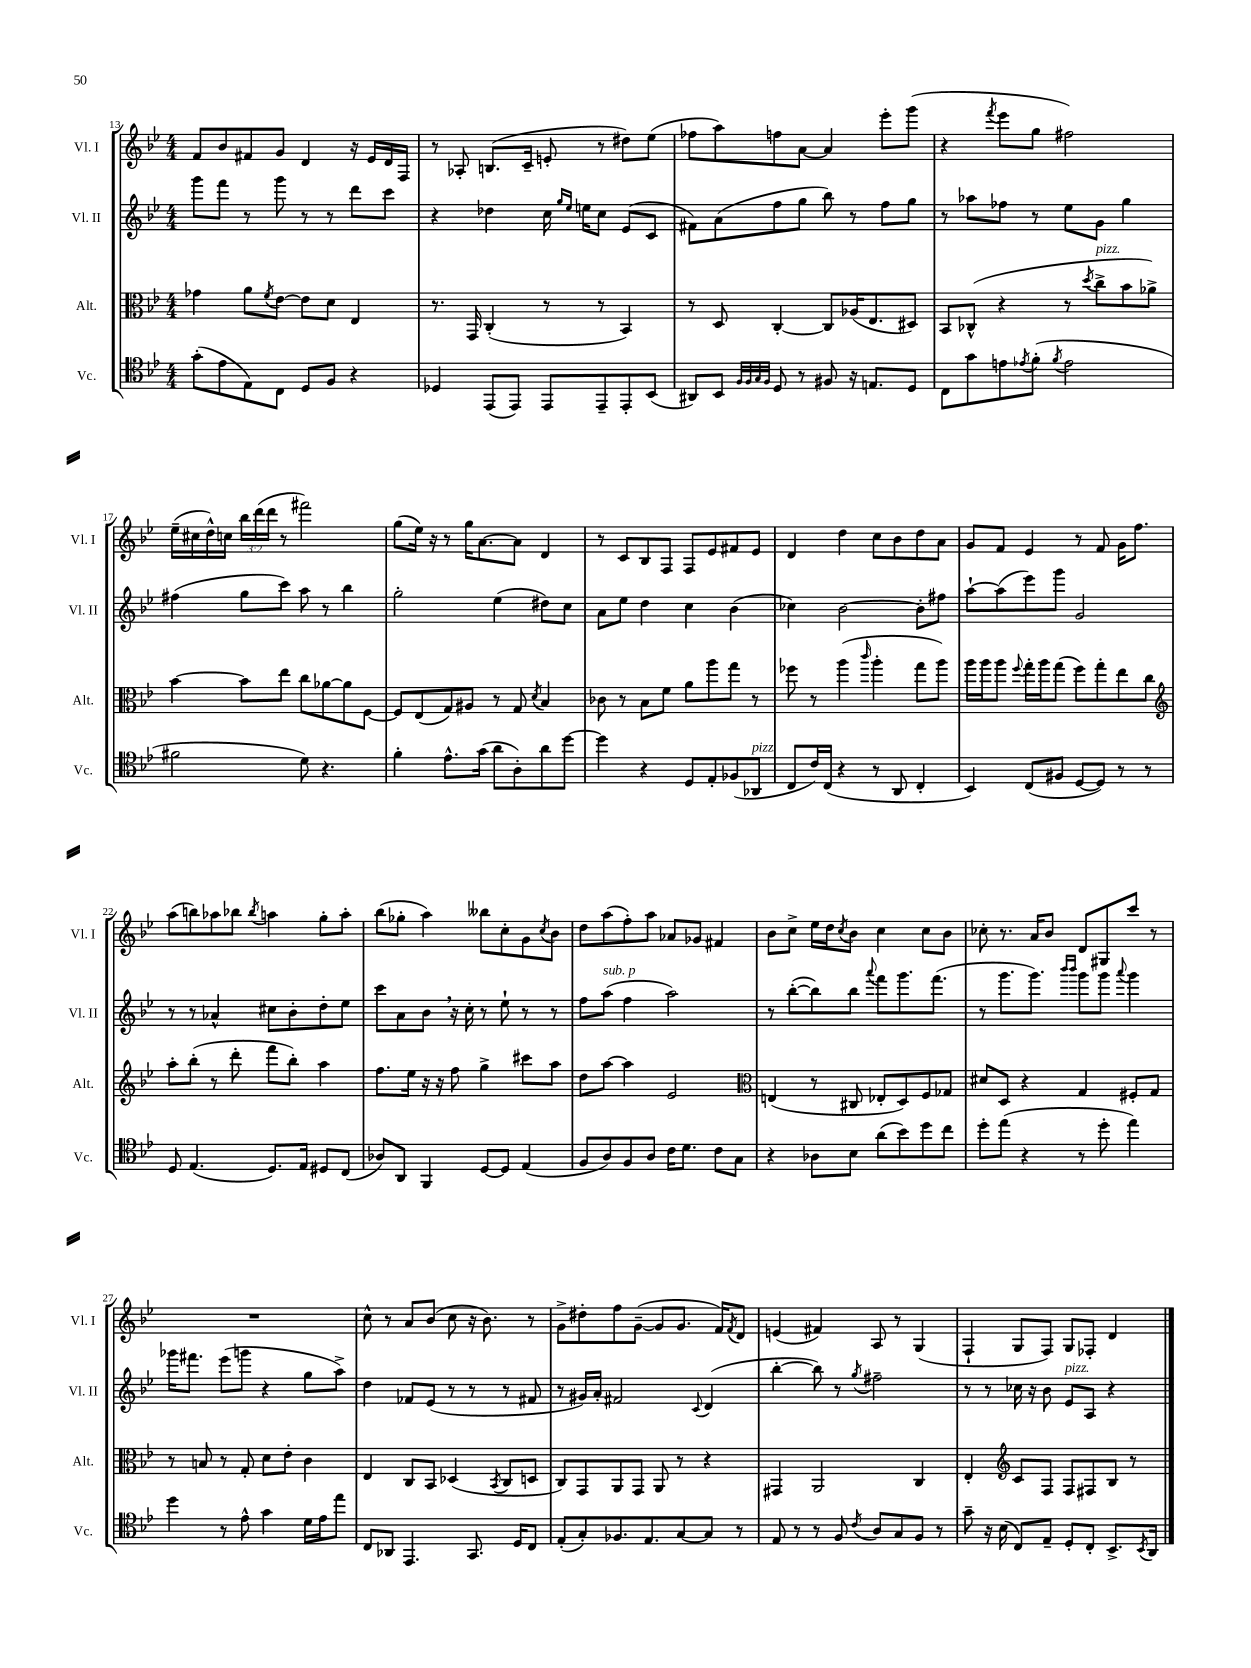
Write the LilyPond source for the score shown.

<<
\new StaffGroup <<
\new Staff = "s0" \with { instrumentName = "Vl. I" shortInstrumentName = "Vl. I" } {
    \clef treble \key bes \major \numericTimeSignature \time 4/4 \override Staff.TupletNumber.text = #tuplet-number::calc-fraction-text
    f'8 bes'8 fis'8 g'8 d'4 r16 ees'16 d'16 f16 |
    r8 aes8-. b8.( c'16-- e'8-. r8 dis''8) ees''8( |
    fes''8 a''8) f''8 a'8~ a'4 ees'''8-. g'''8( |
    r4 \acciaccatura { f'''8 } ees'''8 g''8 fis''2) |
    ees''16--( cis''16 d''16-^) c''16 \tuplet 3/2 { bes''16 d'''16( d'''16 } r8 fis'''2) |
    g''8( ees''16) r16 r8 g''16 a'8.~ a'8 d'4 |
    r8 c'8 bes8 f8 f8 ees'8 fis'8 ees'8 |
    d'4 d''4 c''8 bes'8 d''8 a'8 |
    g'8 f'8 ees'4 r8 f'8 g'16 f''8. |
    a''8( b''8) aes''8 bes''8 \acciaccatura { bes''8 } a''4 g''8-. a''8-. |
    bes''8( ges''8-. a''4) beses''8 c''8-. g'8 \acciaccatura { c''8 } bes'8 |
    d''8 a''8( f''8-.) a''8 aes'8 ges'8 fis'4 |
    bes'8 c''8-> ees''16 d''16 \acciaccatura { c''8 } bes'8 c''4 c''8 bes'8 |
    ces''8-. r8. a'16 bes'8 d'8 gis8 c'''8 r8 |
    R1 |
    c''8-^ r8 a'8 bes'8( c''8 r16 bes'8.) r8 |
    g'8-> dis''8-. f''8 g'8~--( g'8 g'8. f'16) \acciaccatura { f'8 } d'8 |
    e'4( fis'4) a8 r8 g4( |
    f4-! g8 f8) g8 fes8-. d'4 \bar "|." |
}
\new Staff = "s1" \with { instrumentName = "Vl. II" shortInstrumentName = "Vl. II" } {
    \clef treble \key bes \major \numericTimeSignature \time 4/4
    g'''8 f'''8 r8 g'''8 r8 r8 d'''8 c'''8 |
    r4 des''4 c''16 \grace { g''16 ees''16 } e''16 c''8 ees'8( c'8 |
    fis'8) a'8( f''8 g''8 bes''8) r8 f''8 g''8 |
    r8 aes''8 fes''8 r8 ees''8 g'8 g''4 |
    fis''4( g''8 c'''8) a''8 r8 bes''4 |
    g''2-. ees''4( dis''8) c''8 |
    a'8 ees''8 d''4 c''4 bes'4( |
    ces''4) bes'2~ bes'8-. fis''8 |
    a''8~-! a''8( ees'''8) g'''8 g'2 |
    r8 r8 aes'4-^ cis''8 bes'8-. d''8-. ees''8 |
    c'''8 a'8 bes'8 \breathe r16 c''16-. r8 ees''8-! r8 r8 |
    f''8 a''8^\markup { \italic "sub. p" }( f''4 a''2) |
    r8 bes''8~-.( bes''8) bes''8 \appoggiatura { a'''8 } f'''8 g'''8. f'''8.( |
    r8 g'''8. g'''8.) \grace { bes'''16 bes'''16 } g'''8 g'''8 \appoggiatura { a'''8 } g'''4 |
    ges'''16 fis'''8. ees'''8( g'''8 r4 g''8 a''8->) |
    d''4 fes'8 ees'8( r8 r8 r8 fis'8 |
    r8 gis'16) a'16-. fis'2 \appoggiatura { c'8 } d'4( |
    bes''4~-. bes''8) r8 \acciaccatura { g''8 } fis''2-- |
    r8 r8 ces''16 r16 bes'8 ees'8^\markup { \italic "pizz." } a8 r4 \bar "|." |
}
\new Staff = "s2" \with { instrumentName = "Alt." shortInstrumentName = "Alt." } {
    \clef alto \key bes \major \numericTimeSignature \time 4/4
    ges'4 a'8 \acciaccatura { f'8 } ees'8~ ees'8 d'8 ees4 |
    r8. g,16 c4-.( r8 r8 bes,4) |
    r8 d8 c4~-. c8 aes16( ees8. dis8) |
    bes,8 ces8-^( r4 r8 \acciaccatura { d''8 } c''8->^\markup { \italic "pizz." } bes'8 aes'8->) |
    bes'4~ bes'8 ees''8 c''8 aes'8~ aes'8 f8~ |
    f8 ees8( g8) ais8 r8 g8 \acciaccatura { d'8 } bes4 |
    ces'8 r8 bes8 f'8 a'8 a''8 g''8 r8 |
    fes''8 r8 a''4( \grace { c'''16 } a''4-. g''8 a''8) |
    a''16 a''16 a''8 \appoggiatura { f''8 } g''16-. a''16 g''8( f''8) g''8-. ees''8 c''8 |
    \clef treble a''8-. bes''8-.( r8 d'''8-. f'''8 bes''8-.) a''4 |
    f''8. ees''16 r16 r16 f''8 g''4-> cis'''8 a''8 |
    d''8 a''8~ a''4 ees'2 |
    \clef alto e4( r8 cis8 ees8-. d8) f8 ges8 |
    dis'8 d8 r4 g4 fis8-. g8 |
    r8 b8 r8 g8-. d'8 ees'8-. c'4 |
    ees4 c8 bes,8 des4( \acciaccatura { bes,8 } c8 d8 |
    c8) g,8 a,8 g,8 a,8 r8 r4 |
    gis,4 a,2 c4 |
    ees4-. \clef treble c'8 f8 f8 fis8 bes8 r8 \bar "|." |
}
\new Staff = "s3" \with { instrumentName = "Vc." shortInstrumentName = "Vc." } {
    \clef tenor \key bes \major \numericTimeSignature \time 4/4
    g'8-.( ees'8 ees8) c8 d8 f8 r4 |
    des4 ees,8( ees,8) ees,8 ees,8-- ees,8-. bes,8( |
    ais,8) bes,8 \grace { f32 f32 g32 f32 } d8 r8 fis8 r16 e8. d8 |
    c8 g'8 e'8 \acciaccatura { ees'8 } f'8-.( \acciaccatura { f'8 } ees'2 |
    fis'2 d'8) r4. |
    f'4-. ees'8.-^ g'16( a'8 a8-.) a'8 d''8~ |
    d''4 r4 d8 ees8-. fes8( aes,8^\markup { \italic "pizz." } |
    c8 c'16) c16( r4 r8 a,8 c4-. |
    bes,4) c8( fis8 d8~ d8) r8 r8 |
    d8 ees4.( d8.) ees16 dis8 c8( |
    aes8) a,8 f,4 d8~ d8 ees4( |
    f8 a8) f8 a8 c'16 d'8. c'8 g8 |
    r4 aes8 bes8 a'8( bes'8) d''8 c''8 |
    d''8-. ees''8( r4 r8 d''8-. ees''4) |
    d''4 r8 ees'8-^ g'4 d'16 ees'16 ees''8 |
    c8 aes,8 ees,4. g,8. d16 c8 |
    ees8-.( g8-.) fes8. ees8. g8~ g8 r8 |
    ees8 r8 r8 f8 \acciaccatura { c'8 } a8 g8 f8 r8 |
    g'8-- r16 bes16( c8) ees8-- d8-. c8-. bes,8.-> \acciaccatura { bes,8 } a,16 \bar "|." |
}
>>
>>
\layout { \context { \Score currentBarNumber = #13 } }
